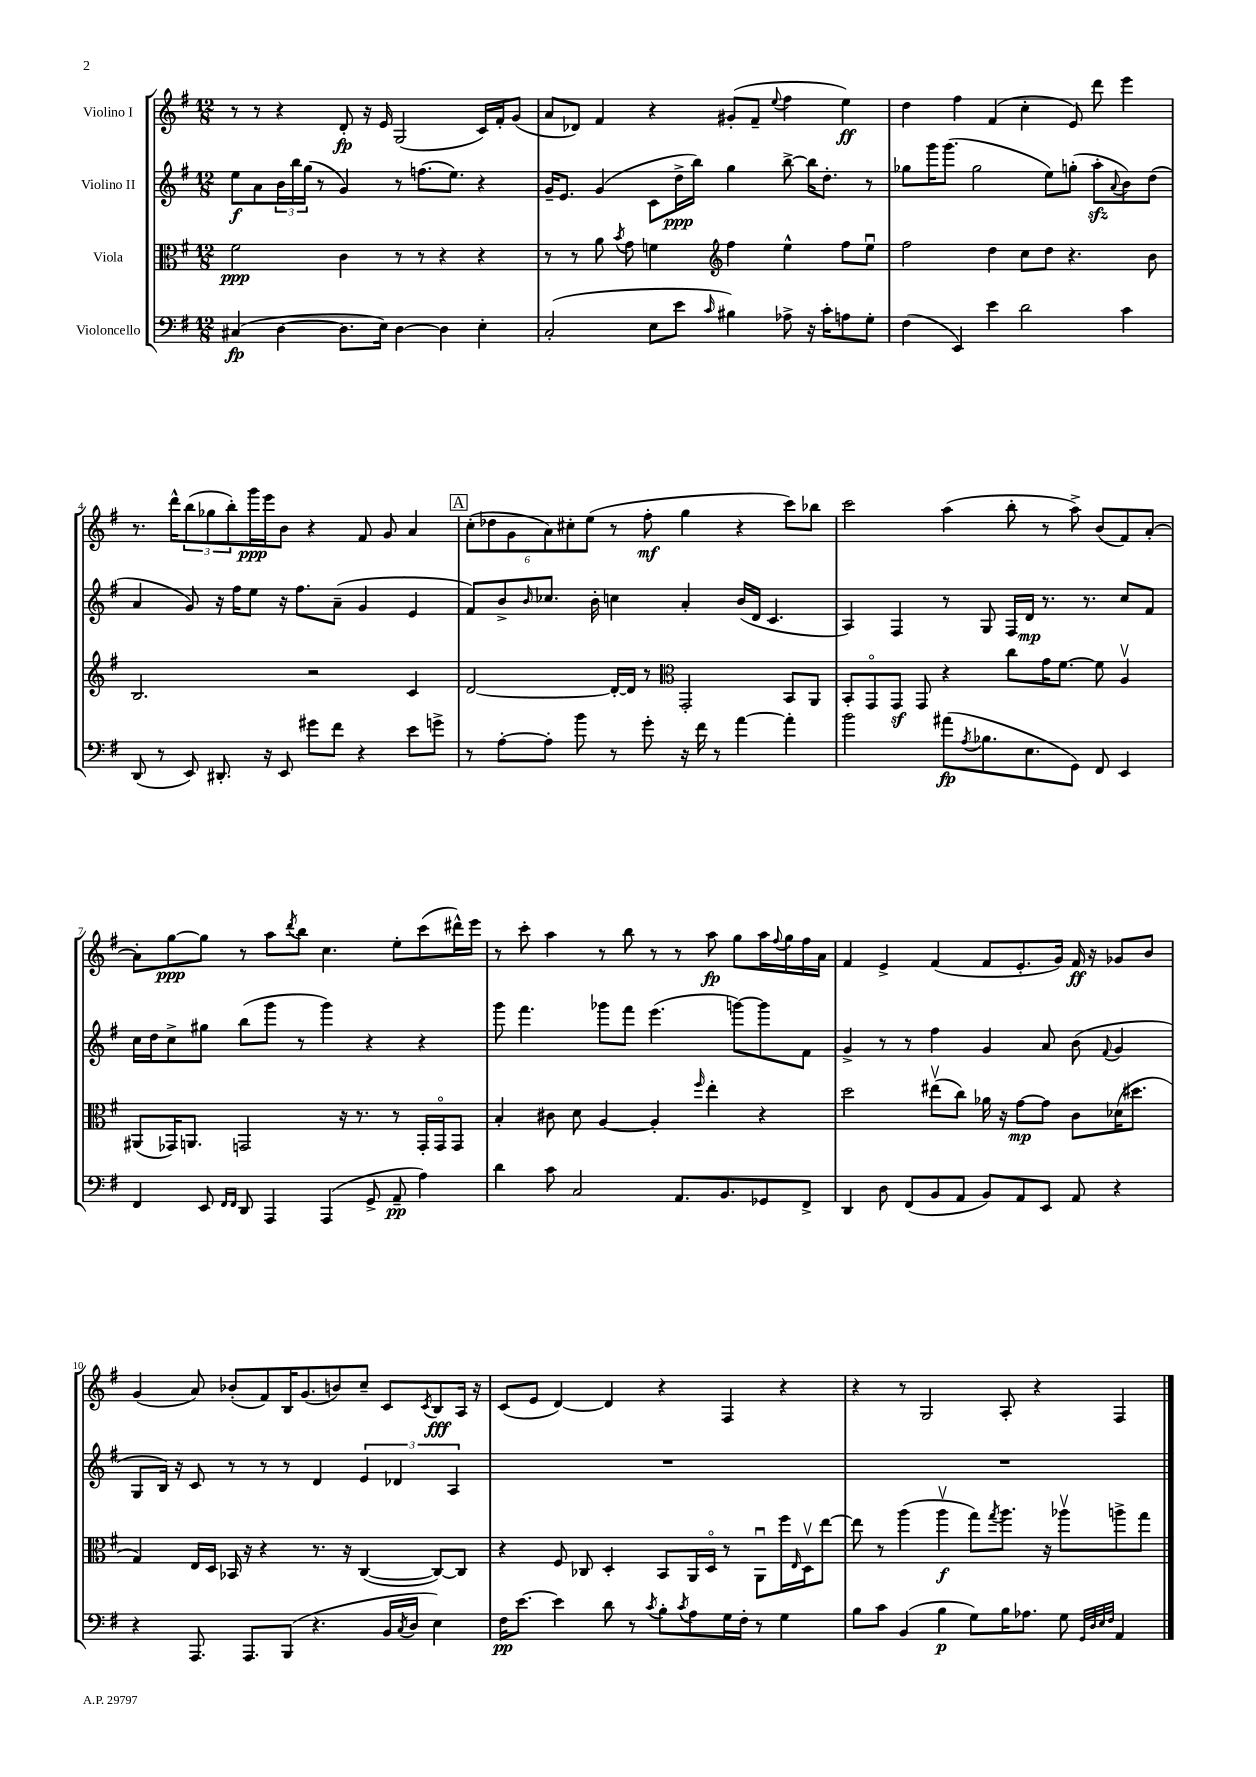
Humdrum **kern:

**kern	**kern	**kern	**kern
*staff4	*staff3	*staff2	*staff1
*clefF4	*clefC3	*clefG2	*clefG2
*k[f#]	*k[f#]	*k[f#]	*k[f#]
*M12/8	*M12/8	*M12/8	*M12/8
(4C#	2f#	8ee	8r
.	.	8a	8r
[4D	.	24b	4r
.	.	24bb	.
.	.	(24gg	.
.	.	8r	.
8.D]	4c	4g)	8d'
.	.	.	16r
16E)	.	.	16e
[4D	8r	8r	(2G
.	8r	(8.ff	.
4D]	4r	.	.
.	.	8.ee)	.
4E'	4r	4r	16c)
.	.	.	16f#'
.	.	.	(8g
=	=	=	=
(2C'	8r	16g~	8a
.	.	8.e	.
.	8r	.	8d-)
.	8a	(4g	4f#
.	8qb	.	.
.	8g	.	.
8E	4f	8c	4r
8e	.	16dd^	.
.	.	16bb)	.
*	*clefG2	*	*
16qqc	.	.	.
4B#)	4ff#	4gg	(8g#'
.	.	.	8f#~
.	.	.	8qqee
8A-^	4ee^^	[8bb^	4ff#
16r	.	16bb]	.
16c'	.	8.dd'	.
8A	8ff#	.	4ee)
8G'	8eeu	8r	.
=	=	=	=
(4F#	2ff#	8gg-	4dd
.	.	16ggg	.
.	.	(8.ggg	.
4EE)	.	.	4ff#
.	.	2gg-	.
4e	4dd	.	(4f#
2d	8cc	.	4cc'
.	8dd	8ee)	.
.	4.r	(8gg'	8e)
.	.	8aa'	8ddd
.	.	8qqa	.
4c	.	8b)	4eee
.	8b	(8dd	.
=	=	=	=
(8DD	2.B	4a	8.r
8r	.	.	.
.	.	.	16ddd^^
8EE)	.	8g)	(12bb
.	.	.	12gg-
8.DD#'	.	16r	.
.	.	.	12bb')
.	.	16ff#	.
.	.	8ee	16ggg
16r	.	.	16eee
8EE	.	16r	8b
.	.	8.ff#	.
8g#	2r	.	4r
8f#	.	(8a~	.
4r	.	4g	8f#
.	.	.	8g
8e	4c	4e	4a
8g^	.	.	.
=	=	=	=
8r	[2d	8f#)	(12cc'
.	.	.	12dd-
[8A'	.	8b^	.
.	.	.	12g
.	.	16qqb	.
8A']	.	8.cc-	12a)
.	.	.	12cc#'
8b	.	.	.
.	.	.	(12ee
.	.	16b'	.
8r	16d'_	4cc	8r
.	16d]	.	.
8g'	8r	.	8ff#'
*	*clefC3	*	*
16r	2GG'	4a'	4gg
16f#	.	.	.
8r	.	.	.
[4a	.	(16b	4r
.	.	16d	.
.	.	4.c	.
4a']	8BB	.	8ccc)
.	8AA	.	8bb-
=	=	=	=
2b	8BB'	4A)	2ccc
.	8GGo	.	.
.	8GG	4F#	.
.	8GG	.	.
(8a#	4r	8r	(4aa
8qA	.	.	.
8.B-	.	8G	.
.	8cc	16F#	8bb'
8.E	.	16d	.
.	16g	8.r	8r
.	[8.f#	.	.
8GG)	.	.	8aa^)
.	.	8.r	.
8FF#	8f#]	.	(8b
4EE	4Av	8cc	8f#)
.	.	8f#	[8a'
=	=	=	=
4FF#	(8AA#	16cc	8a']
.	.	16dd	.
.	16GG-)	8cc^	[8gg
.	8.AA	.	.
8EE	.	8gg#	8gg]
16qqFF#	.	.	.
16qqFF#	.	.	.
8DD	2GG	(8bb	8r
4AAA	.	8ggg	8aa
.	.	.	8qddd
.	.	8r	8bb
(4AAA	.	4ggg)	4.cc
.	16r	.	.
.	8.r	.	.
8GG^	.	4r	.
8AA~	8r	.	8ee'
4A)	16GG'	4r	(8ccc
.	16GGo	.	.
.	8GG	.	16ddd#^^)
.	.	.	16eee
=	=	=	=
4d	4B'	8ggg	8r
.	.	4.fff#	8ccc'
8c	8c#	.	4aa
2C	8d	.	.
.	[4A	8ggg-	8r
.	.	8fff#	8bb
.	4A']	(4.eee	8r
8.AA	.	.	8r
.	16qqff#	.	.
.	4ee'	.	8aa
8.BB	.	.	.
.	.	[8ggg)	8gg
8GG-	4r	8ggg]	16aa
.	.	.	8qqff#
.	.	.	16gg
8FF#^	.	8f#	16ff#
.	.	.	16a
=	=	=	=
4DD	2dd	4g^	4f#
8D	.	8r	4e^
(8FF#	.	8r	.
8BB	(8ee#v	4ff#	(4f#
8AA	8cc)	.	.
8BB)	16a-	4g	8f#
.	16r	.	.
8AA	[8g	.	8.e'
8EE	8g]	8a	.
.	.	.	16g)
8AA	8c	(8b	16f#
.	.	.	16r
.	.	8qqf#	.
4r	(16d-	4g	8g-
.	8.dd#	.	.
.	.	.	8b
=	=	=	=
4r	4G)	8G	(4g
.	.	16B)	.
.	.	16r	.
8.AAA	16E	8c	8a)
.	16D	.	.
.	16BB-	8r	(8b-'
8.AAA	16r	.	.
.	4r	8r	8f#)
(8BBB	.	8r	16B
.	.	.	(8.g
4.r	8.r	4d	.
.	.	.	8b)
.	16r	.	.
.	([4C	6e	8cc~
16BB	.	.	8c
.	.	6d-	.
8qC	.	.	.
16D	.	.	.
.	.	.	8qc
4E)	8C_)	.	8B
.	.	6A	.
.	8C]	.	16A
.	.	.	16r
=	=	=	=
16F#	4r	1.r	(8c
[8.e	.	.	.
.	.	.	8e
4e]	8F#	.	[4d)
.	8C-	.	.
8d	4D'	.	4d]
8r	.	.	.
8qc	.	.	.
8B'	8BB	.	4r
8qc	.	.	.
8A	16AA	.	.
.	16Do	.	.
16G	8r	.	4F#
16F#'	.	.	.
8r	8AAu	.	.
4G	16ff#	.	4r
.	16qqE	.	.
.	16Dv	.	.
.	[8ee	.	.
=	=	=	=
8B	8ee]	1.r	4r
8c	8r	.	.
(4BB	(4aa	.	8r
.	.	.	2G
4B	4aav	.	.
8G)	8gg)	.	.
.	8qgg	.	.
16B	8.aa	.	8A'
8.A-	.	.	.
.	.	.	4r
.	16r	.	.
8G	8aa-v	.	.
32qqGG	.	.	.
32qqD	.	.	.
32qqE	.	.	.
32qqF#	.	.	.
4AA	8aa^	.	4F#
.	8gg	.	.
==	==	==	==
*-	*-	*-	*-
